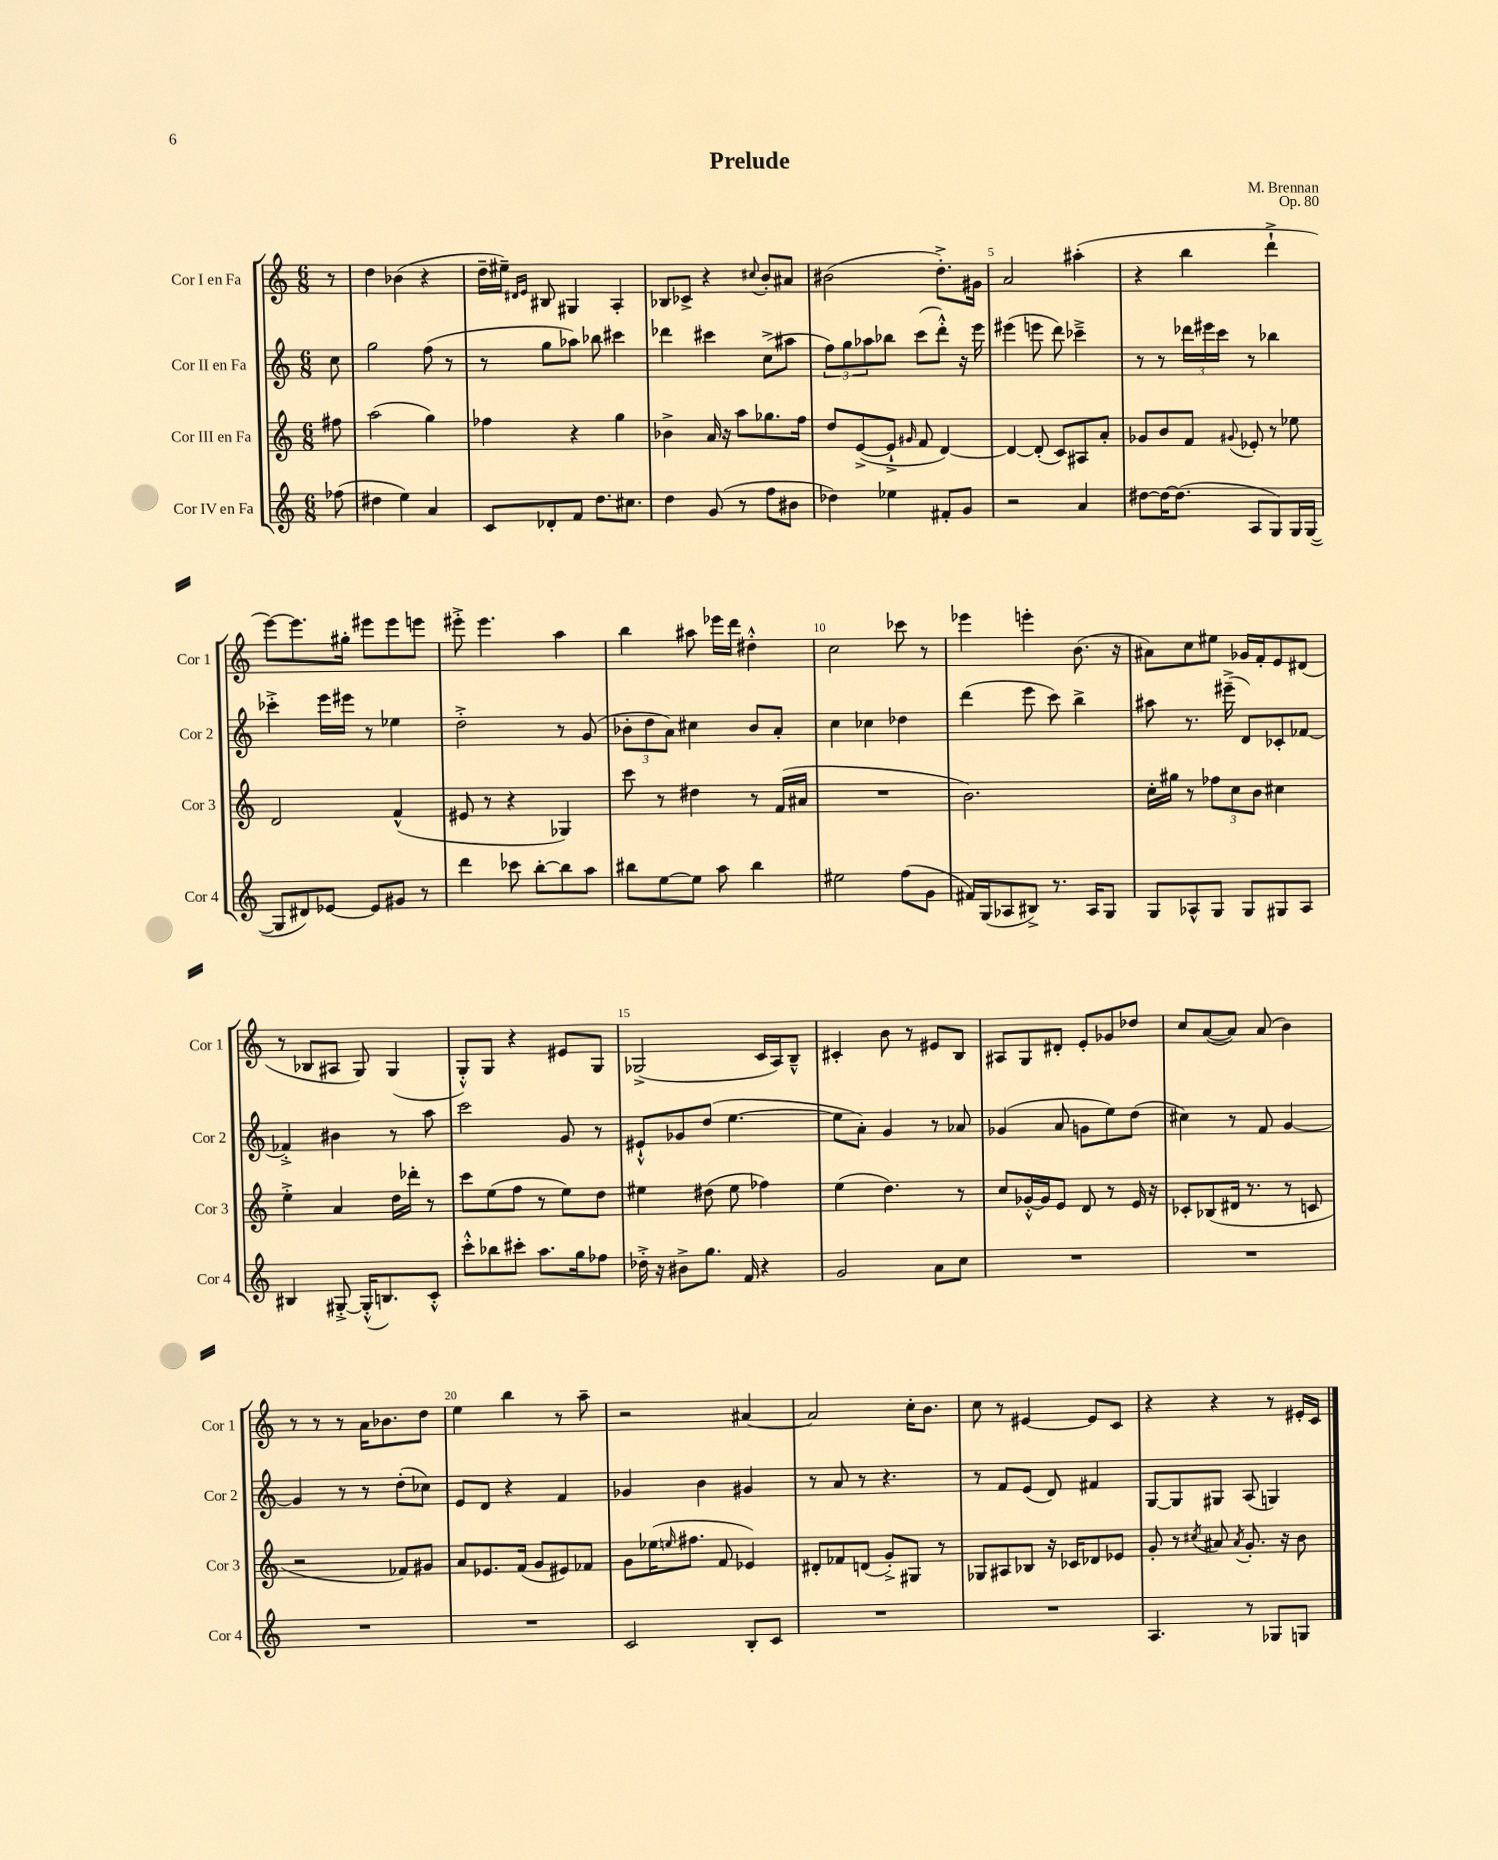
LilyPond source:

\header { title = "Prelude" composer = "M. Brennan" opus = "Op. 80" }
<<
\new StaffGroup <<
\new Staff = "s0" \with { instrumentName = "Cor I en Fa" shortInstrumentName = "Cor 1" } {
    \clef treble \key c \major \numericTimeSignature \time 6/8 \partial 8
    r8 |
    d''4 bes'4( r4 |
    d''16-- eis''16--) \grace { dis'16 e'16 } bis8 gis4 a4-. |
    bes8 ces'8-> r4 \appoggiatura { cis''8 } b'8-. ais'8 |
    bis'2( d''8.-.->) gis'16 |
    a'2 ais''4-.( |
    r4 b''4 d'''4-!-> |
    e'''8~) e'''8. gis''16-. eis'''8 eis'''8 e'''8 |
    eis'''8-.-> eis'''4. a''4 |
    b''4 ais''8 ees'''16 d'''16 dis''4-.-^ |
    c''2 ces'''8 r8 |
    ees'''4 e'''4-. b'8.( r16 |
    ais'8) c''8 eis''8 ges'16 f'16-. e'8 dis'8( |
    r8 bes8 ais8 g8) g4( |
    g8-.-^) g8 r4 eis'8 g8 |
    ges2->( c'16 a16) b8---^ |
    cis'4-. b'8 r8 eis'8 b8 |
    ais8 g8 dis'8-. e'8-. ges'8 des''8 |
    c''8 a'8~( a'8) a'8( b'4) |
    r8 r8 r8 a'16 bes'8. d''8 |
    e''4 b''4 r8 a''8-- |
    r2 ais'4~ |
    ais'2 c''16-. b'8. |
    c''8 r8 eis'4~ eis'8 c'8 |
    r4 r4 r8 eis'16-. c'16 \bar "|." |
}
\new Staff = "s1" \with { instrumentName = "Cor II en Fa" shortInstrumentName = "Cor 2" } {
    \clef treble \key c \major \numericTimeSignature \time 6/8 \partial 8
    c''8 |
    g''2 f''8( r8 |
    r8 g''8 aes''8) bes''8 cis'''4 |
    des'''4 cis'''4 c''8->( ais''8 |
    \tuplet 3/2 { f''8) g''8 aes''8 } bes''8 c'''8( d'''8-.-^) r16 e'''16 |
    eis'''4( e'''8 d'''8) ces'''4---> |
    r8 r8 \tuplet 3/2 { des'''16 eis'''16 c'''16 } r8 bes''4 |
    ces'''4-.-> e'''16 eis'''16 r8 ees''4 |
    d''2-.-> r8 g'8( |
    \tuplet 3/2 { bes'8-. d''8 a'8) } cis''4 bes'8 a'8-. |
    c''4 ces''4 des''4 |
    d'''4( e'''8 c'''8) b''4-> |
    ais''8 r8. eis'''16--->( d'8) ces'8-. fes'8~ |
    fes'4-.-> bis'4 r8 a''8 |
    c'''2 g'8 r8 |
    eis'8-!-^ ges'8 d''8( e''4.~ |
    e''8 a'8-.) g'4 r8 aes'8 |
    ges'4( a'8 g'8 e''8) d''8( |
    cis''4) r8 f'8 g'4~ |
    g'4 r8 r8 d''8-.( ces''8) |
    e'8 d'8 r4 f'4 |
    ges'4 b'4 gis'4 |
    r8 a'8 r8 r4. |
    r8 f'8 e'8( d'8) fis'4 |
    g8~ g8 gis8 a8( g4) \bar "|." |
}
\new Staff = "s2" \with { instrumentName = "Cor III en Fa" shortInstrumentName = "Cor 3" } {
    \clef treble \key c \major \numericTimeSignature \time 6/8 \partial 8
    fis''8 |
    a''2( g''4) |
    fes''4 r4 g''4 |
    bes'4-> a'16 r16 a''8 ges''8. f''16 |
    d''8 e'8~->( e'8-!-> \grace { gis'16 } f'8 d'4~) |
    d'4~ d'8-.( c'8) ais8 a'8-. |
    ges'8 b'8 f'8 \appoggiatura { gis'8 } ees'8-. r8 ees''8 |
    d'2 f'4-^( |
    eis'8 r8 r4 ges4) |
    c'''8 r8 dis''4 r8 f'16( ais'16 |
    R2. |
    b'2.) |
    c''16-. gis''16 r8 \tuplet 3/2 { fes''8 c''8 b'8 } cis''4 |
    e''4-.-> a'4 d''16 des'''16-. r8 |
    c'''8 e''8( f''8 r8 e''8) d''8 |
    eis''4 dis''8( eis''8 fes''4) |
    e''4( d''4.) r8 |
    c''8 ges'16~-.-^ ges'16 e'8 d'8 r8 e'16 r16 |
    ces'8-. bes8( dis'16 r8. r8 c'8 |
    r2 fes'8) gis'8 |
    a'8 ees'8. f'16( g'8 eis'8) fes'8 |
    g'8 ees''16( \grace { e''16 } fis''8. f'8 ees'4) |
    dis'8-. fes'8 d'8( g'8-.->) gis8 r8 |
    ges8 ais8 bes8 r16 ces'16 des'8 ees'8 |
    g'8-. r8 \acciaccatura { cis''8 } ais'8 \acciaccatura { ais'8 } g'8.-. r16 b'8 \bar "|." |
}
\new Staff = "s3" \with { instrumentName = "Cor IV en Fa" shortInstrumentName = "Cor 4" } {
    \clef treble \key c \major \numericTimeSignature \time 6/8 \partial 8
    fes''8( |
    dis''4 e''4) a'4 |
    c'8 des'8-. f'8 d''8. cis''8. |
    d''4 g'8( r8 f''8 bis'8 |
    des''4) ees''4 fis'8-. g'8 |
    r2 a'4 |
    dis''8~ dis''16~ dis''8.( a8 g8) g16 g16~( |
    g8 dis'8) ees'8~ ees'8 gis'8 r8 |
    d'''4 ces'''8 b''8~-. b''8 a''8 |
    bis''8 e''8~ e''8 a''8 bis''4 |
    eis''2 f''8( g'8 |
    fis'16) g16( aes8 bis8->) r8. aes16 g8 |
    g8 aes8-^ g8 g8 gis8 aes8 |
    bis4 gis8~-.-> gis16-.-^( b8.) c'8-.-^ |
    c'''8-.-^ bes''8 cis'''8-. a''8. g''16 fes''8 |
    des''16-.-> r16 bis'8-> g''8. f'16 r4 |
    g'2 a'8 c''8 |
    R2. |
    R2. |
    R2. |
    R2. |
    c'2 b8-. c'8 |
    R2. |
    R2. |
    a4. r8 ges8 g8 \bar "|." |
}
>>
>>
\layout { \context { \Score \override BarNumber.break-visibility = ##(#f #t #t) barNumberVisibility = #(every-nth-bar-number-visible 5) } }
